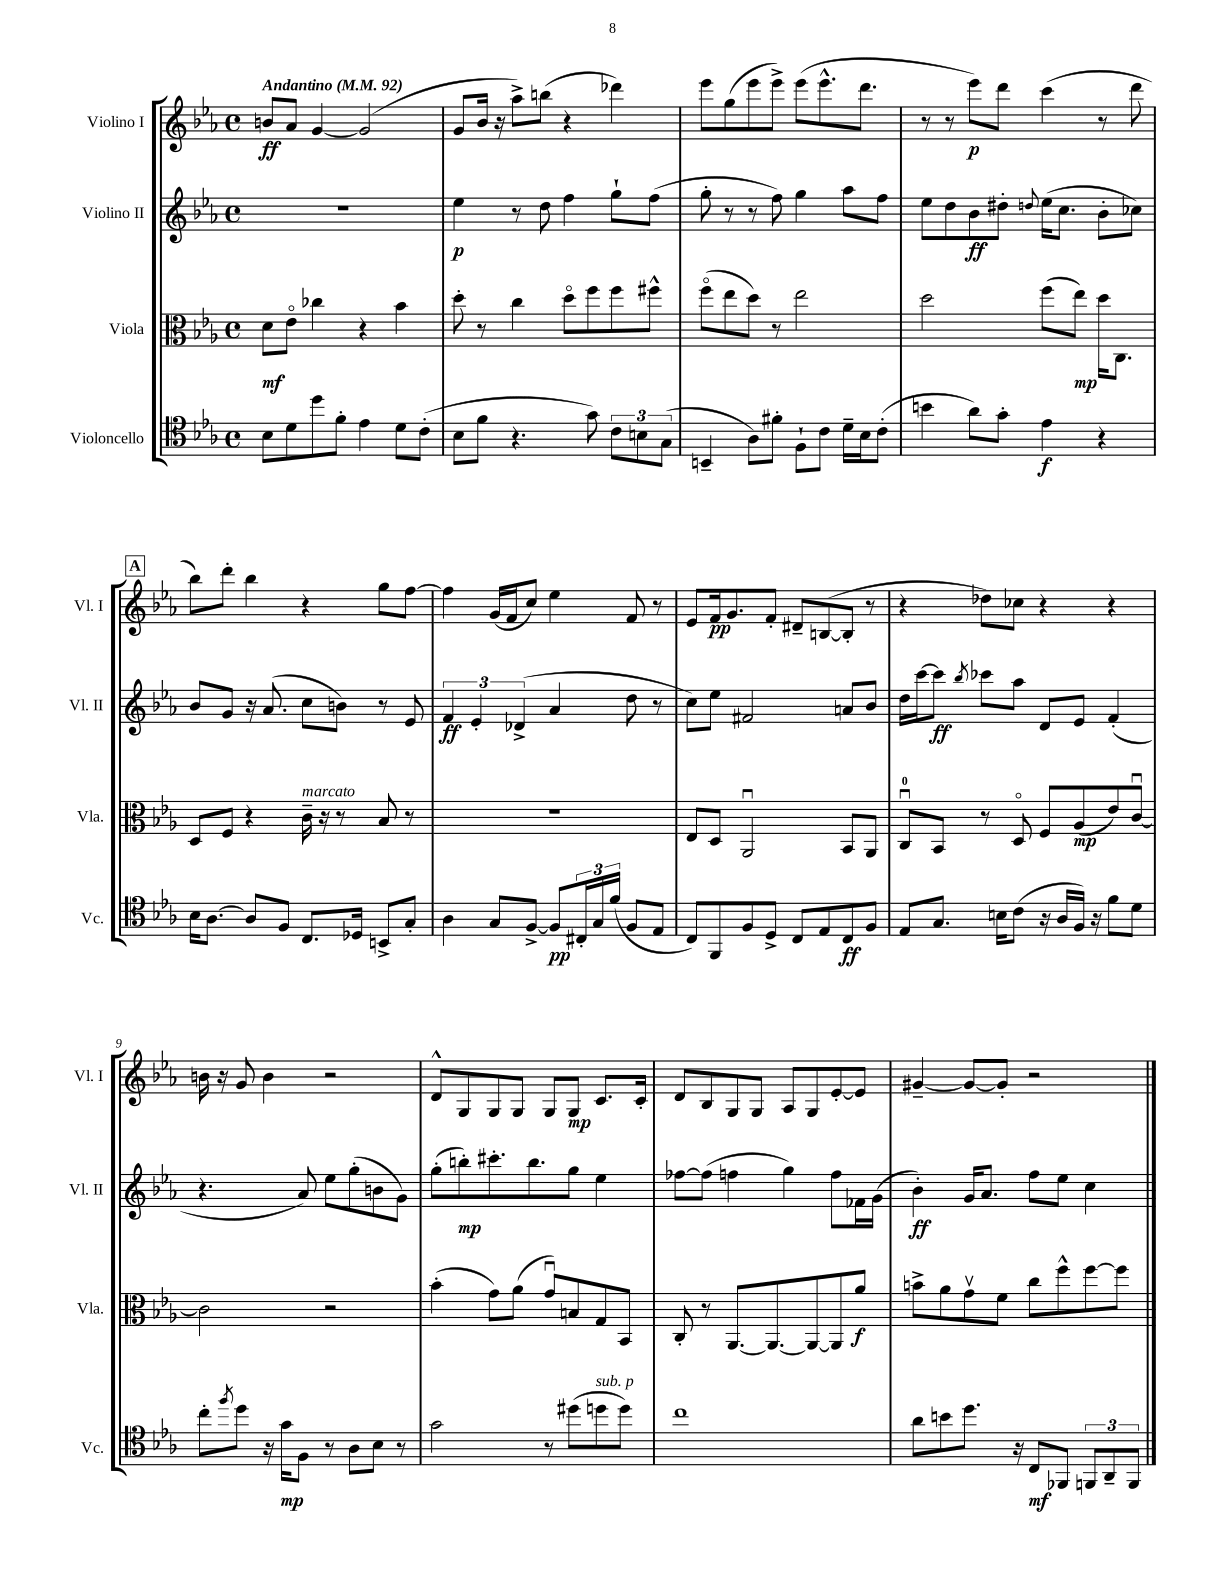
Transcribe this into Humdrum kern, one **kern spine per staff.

**kern	**kern	**kern	**kern
*staff4	*staff3	*staff2	*staff1
*clefC4	*clefC3	*clefG2	*clefG2
*k[b-e-a-]	*k[b-e-a-]	*k[b-e-a-]	*k[b-e-a-]
*M4/4	*M4/4	*M4/4	*M4/4
*met(c)	*met(c)	*met(c)	*met(c)
*MM92	*MM92	*MM92	*MM92
8B-	8d	1r	8b
8d	8e-o	.	8a-
8dd	4cc-	.	[4g
8f'	.	.	.
4e-	4r	.	(2g]
8d	4b-	.	.
(8c'	.	.	.
=	=	=	=
8B-	8dd'	4ee-	8g
8f	8r	.	16b-
.	.	.	16r
4.r	4cc	8r	8aa-^)
.	.	8dd	(8bb
.	8ddo	4ff	4r
8g)	8ff	.	.
12c	8ff	8gg`	4ddd-)
12B	.	.	.
.	8ff#^^	(8ff	.
(12G	.	.	.
=	=	=	=
4BB~	(8ffo	8gg'	8eee-
.	8ee-	8r	(8gg
8A-)	8dd)	8r	8eee-
8f#'	8r	8ff)	8eee-^)
8F`	2ee-	4gg	(8eee-
8c	.	.	8.eee-^^
16d~	.	8aa-	.
16B-	.	.	8.ddd
(8c'	.	8ff	.
=	=	=	=
4b	2dd	8ee-	8r
.	.	8dd	8r
8a-)	.	8b-	8eee-)
8g'	.	8dd#'	8ddd
.	.	8qqdd	.
4e-	(8ff	(16ee-	(4ccc
.	.	8.cc	.
.	8ee-)	.	.
4r	16dd	8b-'	8r
.	8.C	.	.
.	.	8cc-)	8ddd
=	=	=	=
16B-	8D	8b-	8bb-)
[8.A-	.	.	.
.	8F	8g	8ddd'
8A-]	4r	16r	4bb-
.	.	(8.a-	.
8F	.	.	.
8.C	16c~	8cc	4r
.	16r	.	.
.	8r	8b)	.
16D-	.	.	.
8BB^	8B-	8r	8gg
8G'	8r	8e-	[8ff
=	=	=	=
4A-	1r	6f	4ff]
.	.	6e-'	.
8G	.	.	(16g
.	.	.	16f
.	.	(6d-^	.
[8F^	.	.	8cc)
8F]	.	4a-	4ee-
24C#'	.	.	.
24G	.	.	.
(24f	.	.	.
8F	.	8dd	8f
8E-	.	8r	8r
=	=	=	=
8C)	8E-	8cc)	8e-
8FF	8D	8ee-	16f
.	.	.	8.g
8F	2AA-u	2f#	.
8D^	.	.	8f'
8C	.	.	8d#~
8E-	.	.	([8B
8C	8BB-	8a	8B']
8F	8AA-	8b-	8r
=	=	=	=
8E-	8Cu	16dd	4r
.	.	[16ccc	.
8.G	8BB-	8ccc]	.
.	.	8qbb-	.
.	8r	8ccc-	8dd-)
16B	.	.	.
(8c	8Do	8aa-	8cc-
16r	8F	8d	4r
16A-	.	.	.
16F)	(8A-	8e-	.
16r	.	.	.
8f	8e-)	(4f'	4r
8d	[8cu	.	.
=	=	=	=
8cc'	2c]	4.r	16b
.	.	.	16r
8qff	.	.	.
8dd	.	.	8g
16r	.	.	4b
16g	.	.	.
8F	.	8a-)	.
8r	2r	8ee-	2r
8A-	.	(8gg'	.
8B-	.	8b	.
8r	.	8g)	.
=	=	=	=
2g	(4b-'	(8gg'	8d^^
.	.	8bb')	8G
.	8g)	8.ccc#'	8G
.	(8a-	.	8G
.	.	8.bb	.
8r	8gu)	.	8G
(8dd#	8B	8gg	8G
8dd	8G	4ee-	8.c
8dd)	8BB-	.	.
.	.	.	16c'
=	=	=	=
1cc	8C'	[8ff-	8d
.	8r	(8ff-]	8B-
.	[8.AA-	4ff	8G
.	.	.	8G
.	8.AA-_	.	.
.	.	4gg)	8A-
.	8AA-_	.	8G
.	8AA-]	8ff	[8e-'
.	8a-	16f-	8e-]
.	.	(16g	.
=	=	=	=
8a-	8b^	4b-')	[4g#~
8b	8a-	.	.
8.dd	8gv	16g	8g#_
.	.	8.a-	.
.	8f	.	8g#']
16r	.	.	.
8C	8cc	8ff	2r
8FF-	8ff^^	8ee-	.
12FF	[8ff	4cc	.
12AA-~	.	.	.
.	8ff]	.	.
12FF	.	.	.
==	==	==	==
*-	*-	*-	*-
